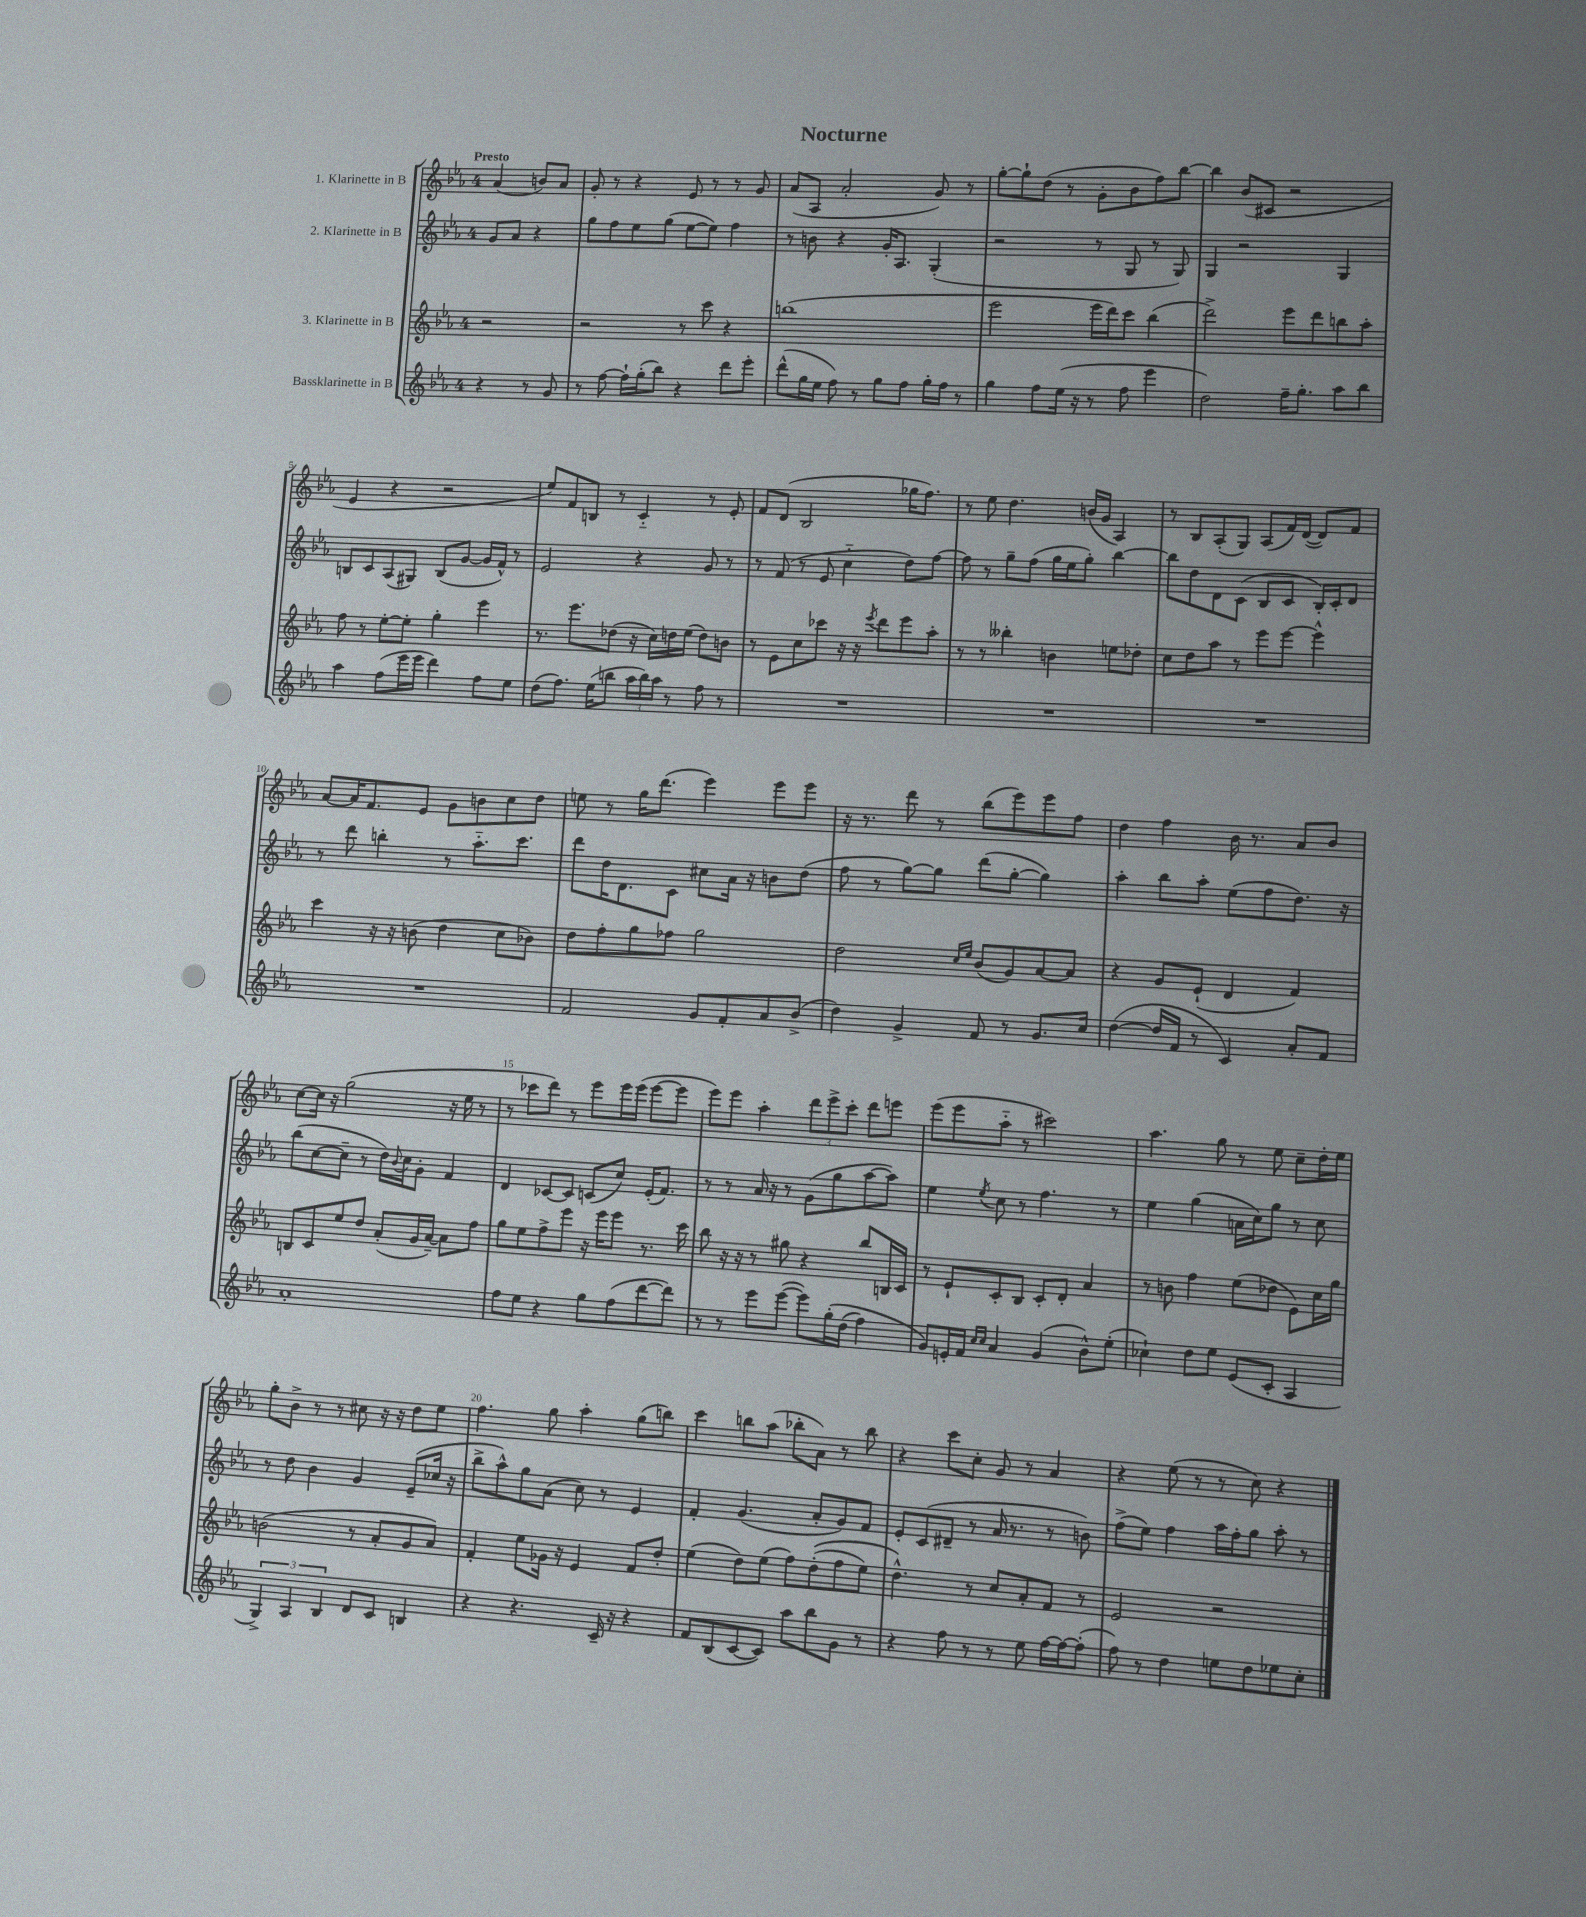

**kern	**kern	**kern	**kern
*staff4	*staff3	*staff2	*staff1
*clefG2	*clefG2	*clefG2	*clefG2
*k[b-e-a-]	*k[b-e-a-]	*k[b-e-a-]	*k[b-e-a-]
*M4/4	*M4/4	*M4/4	*M4/4
4r	2r	8g	(4a-
.	.	8a-	.
8r	.	4r	8b)
8g	.	.	8a-
=	=	=	=
8r	2r	8gg	8g'
[8ff	.	8ff	8r
16ff`]	.	8ee-	4r
(16gg'	.	.	.
8bb-)	.	(8gg	.
4r	8r	[8ee-	8e-
.	8ccc	8ee-])	8r
8ddd	4r	4ff	8r
8eee-'	.	.	8g
=	=	=	=
(8ddd^^	(1bb	8r	(8a-
16gg	.	8b	8A-
16ee-	.	.	.
8ff)	.	4r	2a-'
8r	.	.	.
8gg	.	16g'	.
.	.	8.A-	.
8ff	.	.	.
16gg'	.	(4G'	8g)
16ff	.	.	.
8r	.	.	8r
=	=	=	=
4gg	2eee-	2r	[8gg'
.	.	.	8gg`]
8ff	.	.	(8dd
(16ee-	.	.	8r
16r	.	.	.
8r	16eee-	8r	8g'
.	16ddd)	.	.
8ff	8ccc	8G	8b-
4eee-	(4bb-	8r	8ff)
.	.	8G)	[8bb-
=	=	=	=
2dd)	2ddd^)	4G	4bb-]
.	.	2r	(8b-
.	.	.	8c#
16ff~	8eee-	.	2r
8.gg'	.	.	.
.	8ddd	.	.
8aa-	8bb	4G	.
8bb-	8aa-'	.	.
=	=	=	=
4aa-	8ff	8B	4e-
.	8r	8c	.
(8ff	[8ee-'	(8A-	4r
16eee-	8ee-']	8G#)	.
16eee-	.	.	.
4ddd)	4gg'	(8B	2r
.	.	[8g	.
8ff	4eee-	16g]	.
.	.	16f^^)	.
8ee-	.	8r	.
=	=	=	=
(8dd	8.r	2e-	8ee-)
8.ff)	.	.	8f
.	8.eee-	.	.
.	.	.	8B
(16ee-	.	.	.
8bb	(8dd-	.	8r
24aa-	16r	4r	4c'~
24bb)	.	.	.
.	16cc)	.	.
24aa-	.	.	.
8r	16dd	.	.
.	(16ee-	.	.
8ff	8dd)	8g	8r
8r	8b	8r	8e-'
=	=	=	=
1r	8r	8r	8f
.	8e-	(8f	(8d
.	8cc	8r	2B-
.	8ccc-	8e-	.
.	16r	4cc'~	.
.	16r	.	.
.	8qeee-	.	.
.	8ddd	.	.
.	8eee-	8dd)	16gg-
.	.	.	8.ff)
.	8aa-'	[8ff	.
=	=	=	=
1r	8r	8ff]	8r
.	8r	8r	8ee-
.	4bb--'	8gg~	4.dd
.	.	(8ff	.
.	4b	16gg	.
.	.	16ee-	.
.	.	8gg')	(16b
.	.	.	16g
.	8ee	[4bb-	4A-)
.	8dd-'	.	.
=	=	=	=
1r	8cc	8bb-]	8r
.	8dd	8dd	8B-
.	8aa-	8d	(8A-'
.	8r	(8c	8G)
.	8eee-	8B-	(8A-
.	[8eee-	8c	16f)
.	.	.	([16d
.	4eee-^^]	16B-')	8d])
.	.	16c'	.
.	.	8d	8f
=	=	=	=
1r	4ccc	8r	[8a-
.	.	8ddd	16a-]
.	.	.	8.f
.	16r	4bb'	.
.	16r	.	.
.	(8b	.	8e-
.	4dd	8r	8g
.	.	8.aa-'~	8b
.	8cc	.	8cc
.	.	8.ccc	.
.	8b-)	.	8dd
=	=	=	=
2f	8dd	8ddd	8ee
.	8ff'	16dd	8r
.	.	8.d	.
.	8gg	.	16gg
.	.	.	(8.ddd
.	8ff-	8c	.
8g	2gg	8cc#	4eee-)
8f'	.	16a-	.
.	.	16r	.
8a-	.	8b	8eee-
(8b-^	.	(8dd	8eee-
=	=	=	=
4dd)	2dd	8ff	16r
.	.	.	8.r
.	.	8r	.
4g^	.	[8gg)	8ddd
.	.	8gg]	8r
.	16qqcc	.	.
.	16qqee-	.	.
8f	(8b-	(8ddd	(8bb-
8r	8g)	[8gg'	8eee-)
8.g	[8a-	4gg])	8eee-
.	8a-]	.	8ff
16cc	.	.	.
=	=	=	=
([4dd	4r	4aa-'	4dd
16dd]	8g	8bb-	4ff
16f	.	.	.
8r	(8e-`	8aa-'	.
4c)	4d	(8ee-	16b-
.	.	.	8.r
.	.	8ff	.
8a-'	4f)	8.dd)	8a-
8f	.	.	8b-
.	.	16r	.
=	=	=	=
1a-'	8B	(8bb-	[8cc
.	8c	[8cc	16cc]
.	.	.	16r
.	8ee-	8cc~]	(2gg
.	8dd	8r	.
.	(8a-'	16dd)	.
.	.	8qqb-	.
.	.	16cc	.
.	16g	8g'	.
.	[16a-~)	.	.
.	8a-]	4f	16r
.	.	.	16ee-
.	8ff	.	8r
=	=	=	=
8ff	8gg	4d	8r
8ee-	8ee-	.	8ccc-
4r	8ff^	[8c-	8ddd)
.	8eee-	8c-]	8r
8gg	16r	(8c	8eee-
.	16eee-	.	.
(8ff	8eee-	8cc)	16eee-
.	.	.	(16eee-
[8ddd	8.r	(16e-'	[8eee-
.	.	8.f)	.
8ddd])	.	.	8eee-]
.	16ccc	.	.
=	=	=	=
8r	8bb-	8r	8eee-)
8r	16r	8r	8eee-
.	16r	.	.
8eee-	8r	16a-	4aa-'
.	.	16r	.
([8eee-	8gg#	8r	.
8eee-])	4r	(8g	12ddd
.	.	.	12eee-^
&(16gg'	.	8gg	.
.	.	.	12ccc'
(16dd	.	.	.
4ff)	8bb-	[8aa-	8ddd
.	16B	8aa-])	8eee
.	16c	.	.
=	=	=	=
8g&)	8r	4ee-	(8eee-
16e'	8e-`	.	8eee-
16f	.	.	.
16qqcc	.	.	.
16qqcc	.	8qee-	.
4a-	8c'	8cc	8aa-'~
.	8B-	8r	8r
(4g	8c'	4.ff	2ccc#)
.	8d'	.	.
8b-^^)	4a-	.	.
(8ee-'	.	8r	.
=	=	=	=
4cc-`)	8r	4ee-	4.aa-
.	8b	.	.
8dd	4ff	(4gg	.
8ee-	.	.	8gg
(8e-	(8ee-	16a	8r
.	.	16cc)	.
8c'	8dd-	8gg	8ee-
4A-	8e-)	8r	8cc~
.	16cc	8cc	16dd'
.	16gg	.	16ee-
=	=	=	=
6G^)	(2b	8r	8gg'
.	.	8dd	8b-^
6A-	.	.	.
.	.	4b-	8r
6B-	.	.	.
.	.	.	8r
8d	8r	4g	8cc#
8c	8a-'	.	16r
.	.	.	16r
4B	8g	(8e-~	8dd
.	8a-)	16cc-	8ee-
.	.	16r	.
=	=	=	=
4r	4f'	8bb-^	4.ff
.	.	8aa-^^)	.
4.r	8ee-	8gg	.
.	16g-	(8a-	8gg
.	16r	.	.
.	4e-	8cc)	4aa-'
16c~	.	8r	.
16r	.	.	.
4r	8f	4e-	(8gg
.	8dd'	.	8bb)
=	=	=	=
8f	(4ee-	4f'	4ccc
(8B-	.	.	.
[8c	8dd)	(4.g	8bb
8c])	(8ee-	.	(8aa-
8aa-	8ff)	.	8bb-'
8bb-	&((8dd'	8a-'	8a-)
8g	8ff	8g)	8r
8r	8ee-)	8f	8bb-
=	=	=	=
4r	4.dd^^&)	8e-'	4r
.	.	(8c	.
8ff	.	8d#~	8ccc
8r	8r	8r	8cc'
8r	8cc	16a-	8g
.	.	8.r	.
8ee-	8a-'	.	8r
[16ff	8f	8r	4a-
16ff_	.	.	.
(8ff']	8r	8b)	.
=	=	=	=
8ff)	2e-	(8ff^	4r
8r	.	8ee-)	.
4dd	.	4ff	(8ee-
.	.	.	8r
8ee	2r	16aa-	8r
.	.	16ff'	.
8dd	.	8gg	8cc)
8ee-	.	8aa-'	4r
8cc'	.	8r	.
==	==	==	==
*-	*-	*-	*-
